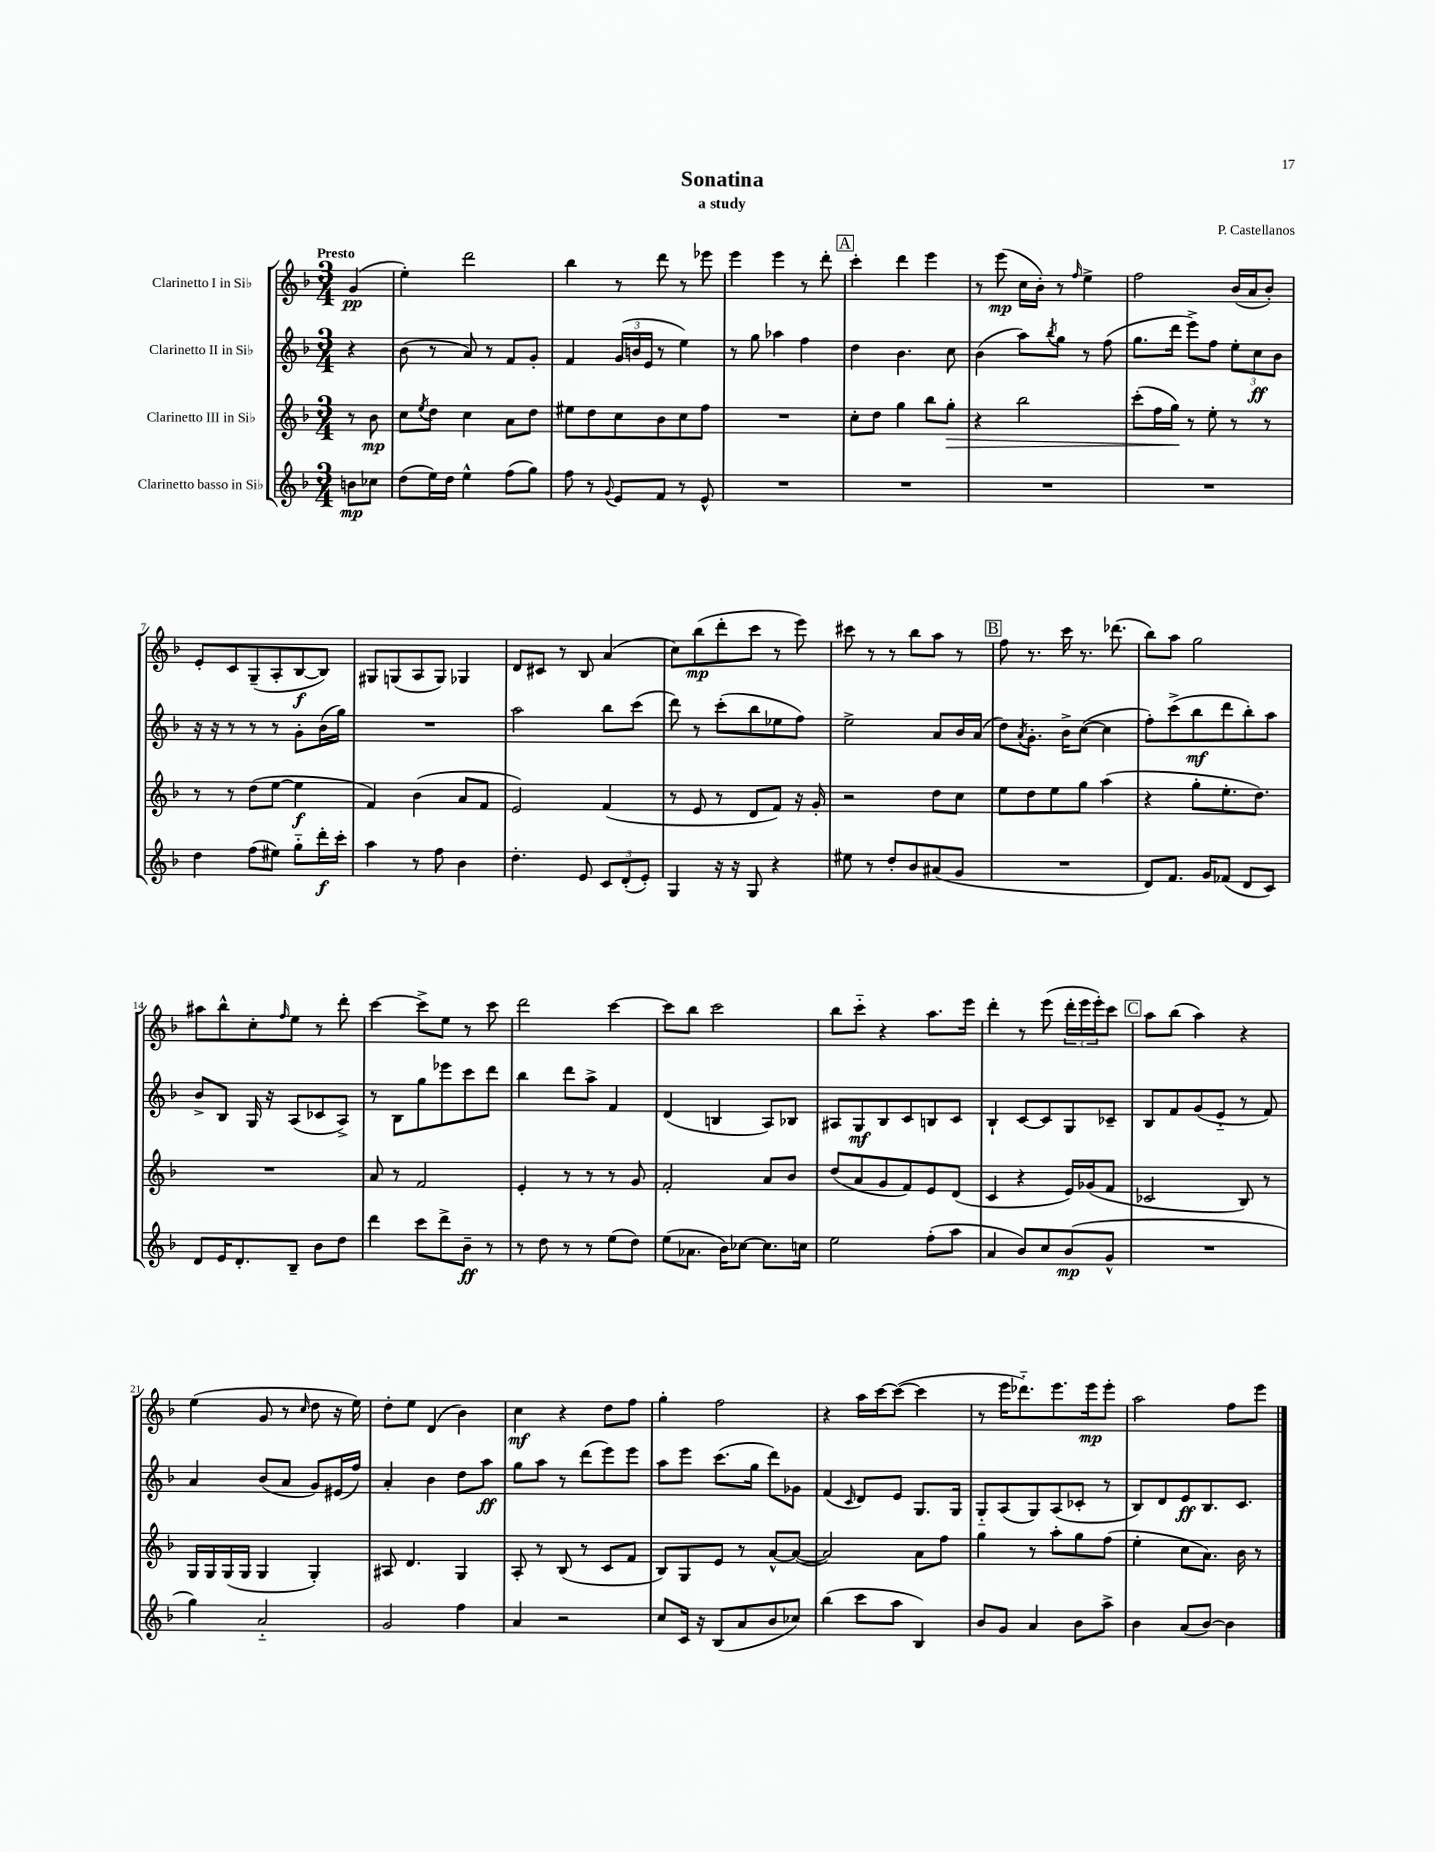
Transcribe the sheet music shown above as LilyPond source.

\header { title = "Sonatina" composer = "P. Castellanos" subtitle = "a study" }
<<
\new StaffGroup <<
\new Staff = "s0" \with { instrumentName = "Clarinetto I in Sib" } {
    \clef treble \key f \major \numericTimeSignature \time 3/4 \partial 4 \tempo "Presto"
    g'4\pp( |
    e''4-.) d'''2 |
    bes''4 r8 d'''8 r8 ees'''8 |
    e'''4 e'''4 r8 d'''8-. |
    \mark \markup { \box "A" } c'''4-. d'''4 e'''4 |
    r8 e'''8\mp( c''16 bes'16-.) r8 \grace { f''16 } e''4-> |
    f''2 bes'16( a'16 bes'8-.) |
    e'8-. c'8 g8--( a8-. bes8~\f bes8) |
    gis8 g8( a8 g8) ges4 |
    d'8 cis'8 r8 bes8 a'4( |
    c''8) bes''8\mp( d'''8-. c'''8 r8 e'''8) |
    cis'''8 r8 r8 bes''8 a''8 r8 |
    \mark \markup { \box "B" } f''8 r8. c'''16 r8. des'''8.( |
    bes''8) a''8 g''2 |
    ais''8 bes''8-^ c''8-. \grace { f''16 } e''8 r8 d'''8-. |
    c'''4~ c'''8-> e''8 r8 c'''8 |
    d'''2 c'''4~ |
    c'''8 bes''8 c'''2 |
    bes''8 c'''8-_ r4 a''8. e'''16 |
    d'''4-. r8 e'''8( \tuplet 3/2 { d'''16-. e'''16 e'''16-.) } c'''8 |
    \mark \markup { \box "C" } a''8 bes''8( a''4) r4 |
    e''4( g'8 r8 \grace { c''16 } d''8 r16 e''16) |
    d''8-. e''8 d'4( bes'4) |
    c''4\mf r4 d''8 f''8 |
    g''4-. f''2 |
    r4 a''16 c'''16~ c'''8~( c'''4 |
    r8 e'''16 des'''8.-_) e'''8. e'''16\mp e'''8-. |
    a''2 f''8 e'''8 \bar "|." |
}
\new Staff = "s1" \with { instrumentName = "Clarinetto II in Sib" } {
    \clef treble \key f \major \numericTimeSignature \time 3/4 \partial 4
    r4 |
    bes'8( r8 a'8) r8 f'8 g'8-. |
    f'4 \tuplet 3/2 { g'16( b'16 e'16 } r8 e''4) |
    r8 g''8 aes''4 f''4 |
    \mark \markup { \box "A" } d''4 bes'4. c''8 |
    bes'4( a''8) \acciaccatura { bes''8 } g''8 r8 f''8( |
    g''8. d'''16 e'''8->) f''8 \tuplet 3/2 { e''8-. c''8\ff bes'8 } |
    r16 r16 r8 r8 r8 g'8-. bes'16( g''16) |
    R2. |
    a''2 bes''8 c'''8( |
    d'''8) r8 c'''8-.( bes''8 ees''8 f''8) |
    e''2-> a'8 bes'16 a'16( |
    \mark \markup { \box "B" } d''8) \acciaccatura { a'8 } g'8.-. bes'16-> c''8~( c''4 |
    f''8-.) c'''8->( bes''8\mf d'''8 bes''8-.) a''8 |
    bes'8-> bes8 g16 r16 a8( ces'8 a8->) |
    r8 bes8 g''8 ees'''8 c'''8 d'''8 |
    bes''4 d'''8 a''8-> f'4 |
    d'4( b4 a8) bes8 |
    ais8 g8\mf bes8 c'8 b8 c'8 |
    bes4-! c'8~ c'8 g8 ces'8-- |
    \mark \markup { \box "C" } bes8 f'8 g'8( e'8-_ r8 f'8) |
    a'4 bes'8( a'8 g'8) eis'16( f''16) |
    a'4-. bes'4 d''8 a''8\ff |
    g''8 a''8 r8 d'''8( e'''8) e'''8 |
    a''8 e'''8 c'''8.( g''16 d'''8) ges'8 |
    f'4( \grace { c'16 } d'8) e'8 g8. g16 |
    g8-_ a8( g8) a8( ces'8-. r8 |
    bes8) d'8 e'8\ff bes8. c'8. \bar "|." |
}
\new Staff = "s2" \with { instrumentName = "Clarinetto III in Sib" } {
    \clef treble \key f \major \numericTimeSignature \time 3/4 \partial 4
    r8 bes'8\mp |
    c''8 \acciaccatura { e''8 } d''8 c''4 a'8 d''8 |
    eis''8 d''8 c''8 bes'8 c''8 f''8 |
    R2. |
    \mark \markup { \box "A" } c''8-. d''8 g''4 bes''8 g''8-.\> |
    r4 bes''2 |
    c'''8-.( f''16 g''16\!) r8 e''8-. r8 r8 |
    r8 r8 d''8( e''8~ e''4\f |
    f'4) bes'4( a'8 f'8 |
    e'2) f'4( |
    r8 e'8 r8 d'8 f'8) r16 g'16-. |
    r2 d''8 c''8 |
    \mark \markup { \box "B" } e''8 d''8 e''8 g''8 a''4( |
    r4 g''8-. e''8.-. d''8.) |
    R2. |
    a'8 r8 f'2 |
    e'4-. r8 r8 r8 g'8 |
    f'2-. a'8 bes'8 |
    d''8( a'8 g'8 f'8) e'8 d'8( |
    c'4 r4 e'16) ges'16( f'8 |
    \mark \markup { \box "C" } ces'2 bes8) r8 |
    g16 g16 g16( g16 g4 g4-.) |
    ais8 d'4. g4 |
    a8-. r8 bes8( r8 c'8 f'8 |
    bes8) g8 e'8 r8 a'8~-^ a'8~( |
    a'2) a'8 f''8 |
    g''4 r8 a''8-. g''8 f''8( |
    e''4-. c''8 a'8.) bes'16 r8 \bar "|." |
}
\new Staff = "s3" \with { instrumentName = "Clarinetto basso in Sib" } {
    \clef treble \key f \major \numericTimeSignature \time 3/4 \partial 4
    b'8\mp ces''8 |
    d''8( e''16) d''16 e''4-^ f''8( g''8) |
    f''8 r8 \appoggiatura { g'8 } e'8 f'8 r8 e'8-^ |
    R2. |
    \mark \markup { \box "A" } R2. |
    R2. |
    R2. |
    d''4 f''8( eis''8) g''8-_ d'''16-.\f c'''16-. |
    a''4 r8 f''8 bes'4 |
    d''4.-. e'8 \tuplet 3/2 { c'8 d'8-.( e'8-.) } |
    g4 r16 r16 g8 r4 |
    eis''8 r8 d''8-. bes'8 ais'8( g'8 |
    \mark \markup { \box "B" } R2. |
    d'8) f'8. g'16 fes'8( d'8 c'8) |
    d'8 e'16 d'8.-. bes8-- bes'8 d''8 |
    d'''4 c'''8 d'''8-> bes'8--\ff r8 |
    r8 d''8 r8 r8 e''8( d''8) |
    e''8( aes'8. bes'16) ces''8~ ces''8. c''16 |
    e''2 f''8-.( a''8 |
    a'4 bes'8) c''8 bes'8\mp( g'8-^ |
    \mark \markup { \box "C" } R2. |
    g''4) a'2-_ |
    g'2 f''4 |
    a'4 r2 |
    c''8 c'16 r16 bes8( a'8 bes'8 ces''8) |
    bes''4( c'''8 a''8 bes4) |
    bes'8 g'8 a'4 bes'8 a''8-> |
    bes'4 a'8( bes'8~) bes'4 \bar "|." |
}
>>
>>
